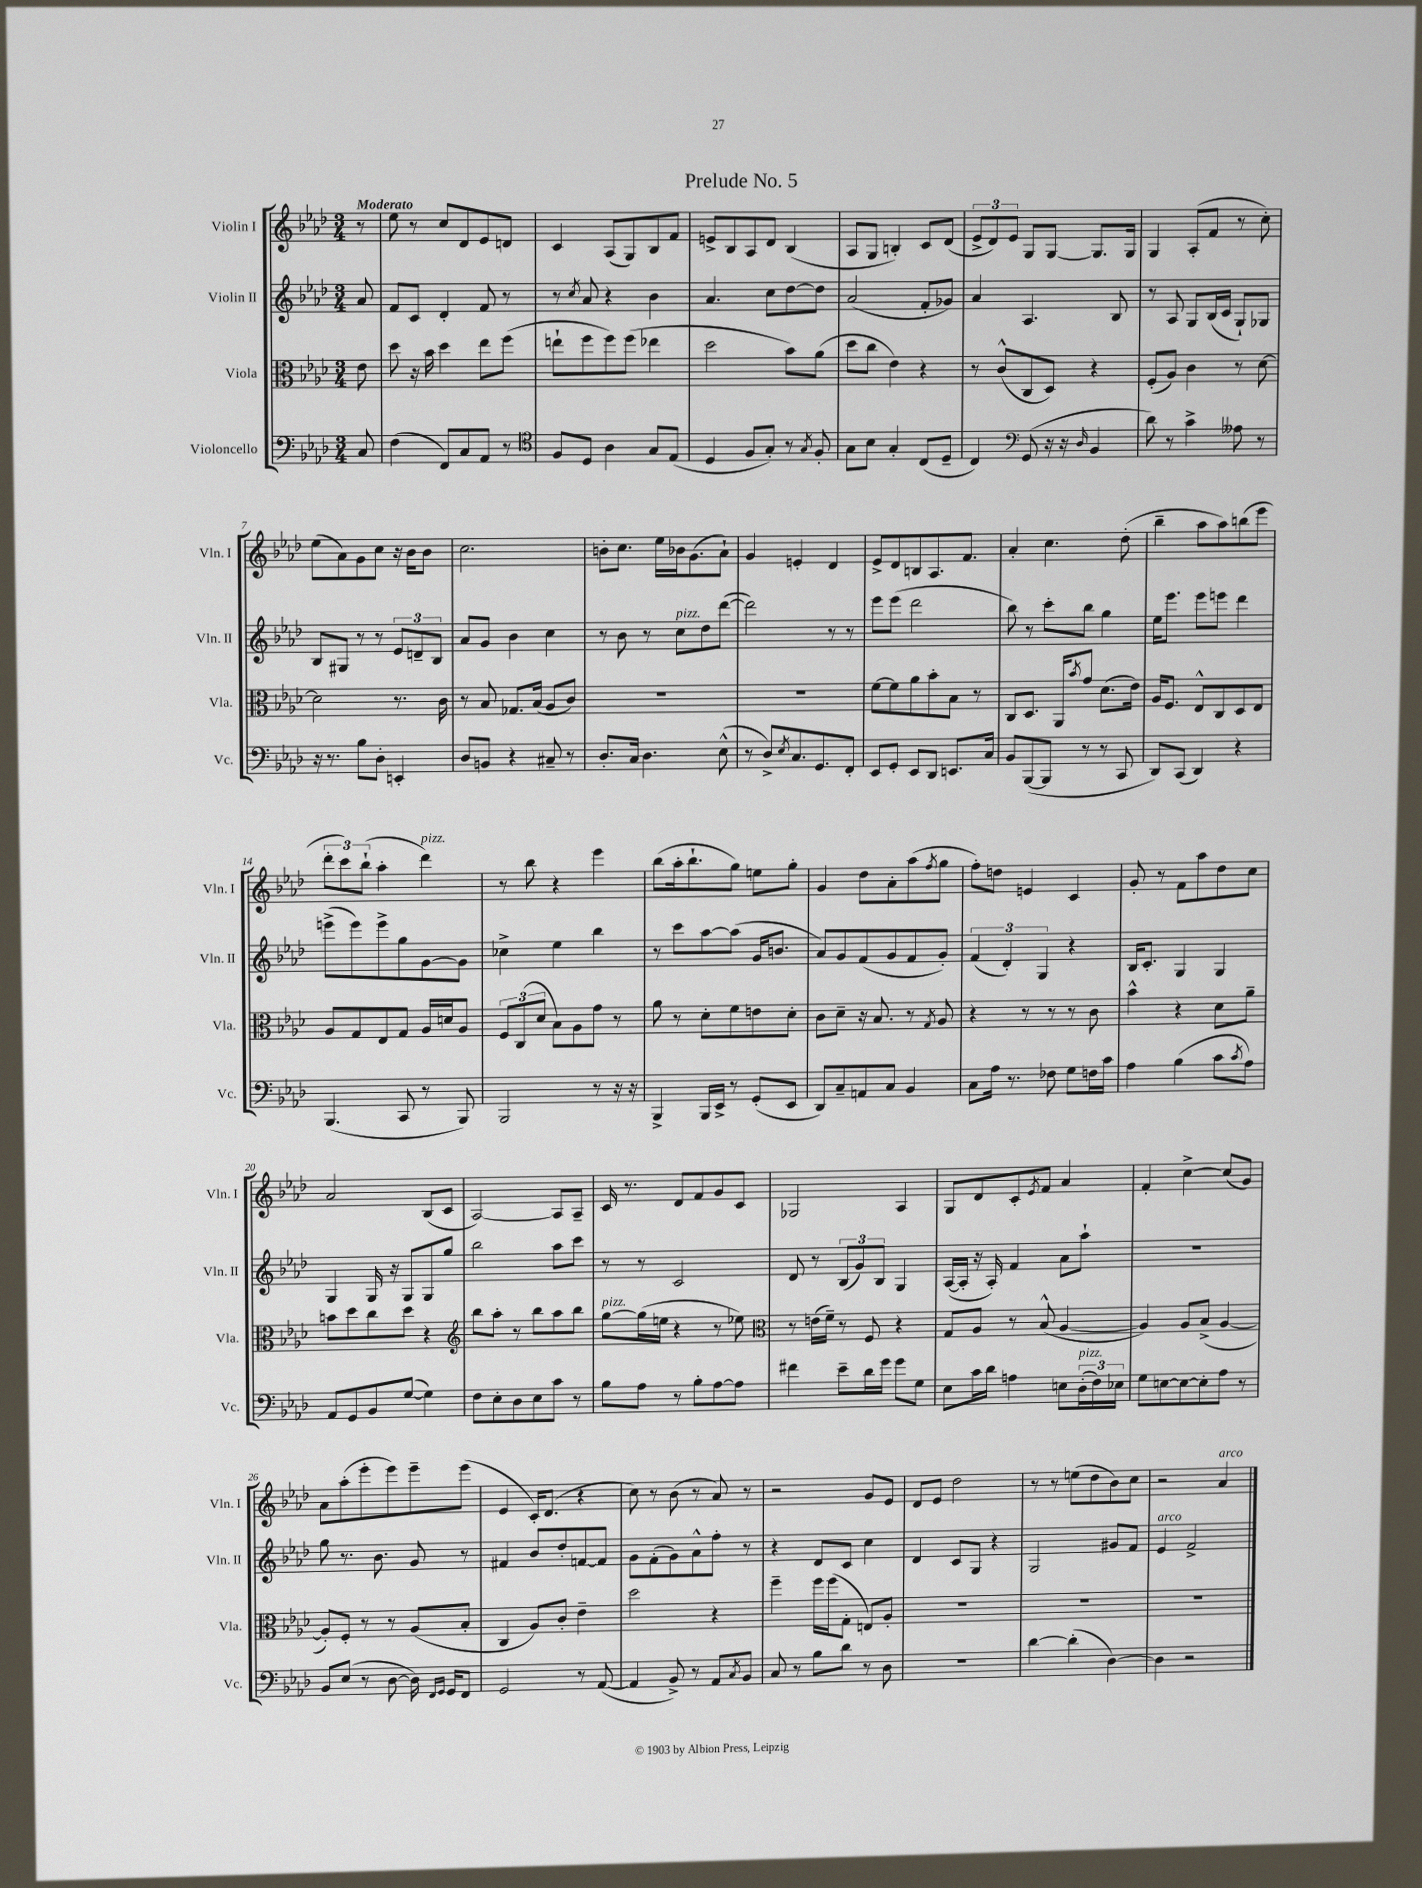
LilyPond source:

\header { title = "Prelude No. 5" }
<<
\new StaffGroup <<
\new Staff = "s0" \with { instrumentName = "Violin I" shortInstrumentName = "Vln. I" } {
    \clef treble \key aes \major \numericTimeSignature \time 3/4 \partial 8 \tempo "Moderato"
    r8 |
    ees''8 r8 c''8 des'8 ees'8 d'8 |
    c'4 aes8( g8) bes8 f'8 |
    e'8-> bes8 aes8 des'8 bes4( |
    aes8 g8 b4-.) c'8 des'8( |
    \tuplet 3/2 { ees'8-> des'8) ees'8 } g8 g8~ g8. g16 |
    g4 aes8-.( f'8 r8 c''8-.) |
    ees''8( aes'8) g'8 c''8 r16 bes'16 bes'8 |
    c''2. |
    b'8-. c''8. ees''16 bes'16 g'8.( aes'8-!) |
    g'4 e'4-. des'4 |
    ees'8-> des'8 b8 aes8. f'8. |
    aes'4-. c''4. des''8-.( |
    bes''4-- aes''8 aes''8) b''8( ees'''8 |
    \tuplet 3/2 { des'''8-. c'''8) bes''8-!( } aes''4-. des'''4^\markup { \italic "pizz." }) |
    r8 bes''8 r4 ees'''4 |
    bes''8( aes''16-. bes''8.-! g''8) e''8 g''8-. |
    g'4 des''8 aes'8-. aes''8( \acciaccatura { f''8 } g''8 |
    f''8-.) d''8 e'4 c'4 |
    g'8-. r8 f'8 aes''8 des''8 c''8 |
    aes'2 bes8( c'8 |
    aes2~) aes8 aes8-- |
    c'16 r8. des'8 f'8 g'8 c'8 |
    ges2 aes4 |
    g8 des'8 c'8-. \acciaccatura { ees'8 } f'8 aes'4 |
    f'4-. c''4~-> c''8( g'8) |
    aes'8 aes''8-.( ees'''8-. ees'''8) ees'''8-- ees'''8( |
    ees'4 c'16-.) des'8.( r4 |
    c''8) r8 bes'8( r8 aes'8) r8 |
    r2 g'8 ees'8 |
    des'8 ees'8 des''2 |
    r8 r8 e''8( des''8 bes'8) c''8 |
    r2 aes'4^\markup { \italic "arco" } \bar "|." |
}
\new Staff = "s1" \with { instrumentName = "Violin II" shortInstrumentName = "Vln. II" } {
    \clef treble \key aes \major \numericTimeSignature \time 3/4 \partial 8
    aes'8 |
    f'8 c'8 des'4-. f'8 r8 |
    r8 \acciaccatura { c''8 } aes'8 r4 bes'4 |
    aes'4. c''8 des''8~ des''8 |
    aes'2( f'8-. ges'8) |
    aes'4 aes4. bes8 |
    r8 aes8 g8 bes16( c'16 g8-!) ges8 |
    bes8 gis8 r8 r8 \tuplet 3/2 { ees'8 d'8-- bes8 } |
    aes'8 g'8 bes'4 c''4 |
    r8 bes'8 r8 c''8^\markup { \italic "pizz." } des''8 des'''8~( |
    des'''2) r8 r8 |
    ees'''8 ees'''8( des'''2 |
    bes''8) r8 c'''8-. bes''8 g''4 |
    ees''16 ees'''8. ees'''8 e'''8 des'''4 |
    e'''8->( e'''8) e'''8-> g''8 g'8~ g'8 |
    ces''4-> ees''4 bes''4 |
    r8 c'''8 aes''8~ aes''8( g'16 b'8. |
    aes'8) g'8 f'8( g'8 f'8 g'8-.) |
    \tuplet 3/2 { f'4( des'4-.) g4 } r4 |
    bes16 c'8.-. g4 g4 |
    g4 g16 r16 g8 g8 g''8 |
    bes''2 aes''8 c'''8 |
    r8 r8 c'2 |
    des'8 r8 \tuplet 3/2 { bes8( g'8) bes8 } g4 |
    aes16~( aes16-. r16 aes16-.) f'4 aes'8 aes''8-! |
    R2. |
    g''8 r8. bes'8. g'8 r8 |
    fis'4 bes'8 des''8-. f'8~ f'8 |
    g'8 f'8-.( g'8) aes'8-^ f''8-. r8 |
    r4 des'8 c'8 c''4 |
    des'4 c'8 g8 r4 |
    g2 gis'8 f'8 |
    ees'4^\markup { \italic "arco" } f'2-> \bar "|." |
}
\new Staff = "s2" \with { instrumentName = "Viola" shortInstrumentName = "Vla." } {
    \clef alto \key aes \major \numericTimeSignature \time 3/4 \partial 8
    ees'8 |
    des''8 r16 bes'16 des''4 ees''8 f''8( |
    e''8-! f''8 f''8) f''8( ees''4 |
    des''2 bes'8) aes'8( |
    des''8 c''8 ees'4) r4 |
    r8 c'8-^( c8 des8) r4 |
    f8-.( aes8) c'4 r8 des'8~ |
    des'2 r8. c'16 |
    r8 bes8 ges8. bes16( aes8 c'8) |
    R2. |
    R2. |
    f'8~ f'8 aes'8 bes'8-. bes8 r8 |
    c8 des8. aes,16 \acciaccatura { bes'8 } g'8 des'8.( ees'16) |
    aes16 f8. ees8-^ c8 des8 ees8 |
    aes8 g8 ees8 g8 aes16 d'16 aes8 |
    \tuplet 3/2 { f8 c8( des'8 } bes8) aes8 g'8 r8 |
    aes'8 r8 des'8-. f'8 e'8 des'8-. |
    c'8 des'8-- r16 bes8. r8 \acciaccatura { g8 } aes8 |
    r4 r8 r8 r8 c'8 |
    bes'4-^ r4 des'8 aes'8-- |
    b'8 des''8 c''8 des''8 r4 |
    \clef treble bes''8 aes''8-. r8 bes''8 aes''8 bes''8 |
    g''8~^\markup { \italic "pizz." } g''16( e''16 r4 r8 ees''8) |
    \clef alto r8 e'16( f'16--) r8 f8 r4 |
    g8 aes8 r8 bes8-^( aes4~ |
    aes4) aes8 bes8->( aes4~ |
    aes8-.) f8-. r8 r8 aes8( bes8-. |
    c4 aes8) c'8-. ees'4-- |
    des''2 r4 |
    f''4-- f''16 f''16( g8-. e8) aes8-. |
    R2. |
    R2. |
    R2. \bar "|." |
}
\new Staff = "s3" \with { instrumentName = "Violoncello" shortInstrumentName = "Vc." } {
    \clef bass \key aes \major \numericTimeSignature \time 3/4 \partial 8
    c8 |
    f4( f,8) c8 aes,8 r8 |
    \clef tenor f8 des8 aes4 g8 ees8( |
    des4 f8 g8-.) r8 \acciaccatura { g8 } f8-. |
    g8 bes8 g4-. c8( des8-- |
    c4) \clef bass g,8( r16 r16 \grace { des16 } bes,4 |
    des'8) r8 c'4-> aeses8 r8 |
    r16 r8. bes8 des8-. e,4-. |
    des8 b,8 r4 cis8-- r8 |
    des8.-. c16 des4. ees8-^( |
    r8 des8->) \acciaccatura { ees8 } c8. g,8. f,8-. |
    ees,8 g,8-. ees,8 des,8 e,8. c16 |
    bes,8 bes,,8~( bes,,8 r8 r8 c,8 |
    des,8) c,8( des,4) r4 |
    bes,,4.( c,8 r8 bes,,8) |
    bes,,2 r8 r16 r16 |
    bes,,4-> bes,,16 ees,16-> r8 g,8-.( ees,8 |
    des,8) c8-- a,8 c8 bes,4 |
    c8 aes16 r8. fes8 g8 f16 c'16 |
    aes4 bes4( c'8 \acciaccatura { c'8 } aes8) |
    aes,8 g,8 bes,8 g8~( g4) |
    f8 ees8-. des8 ees8 c'8 r8 |
    bes8 aes8 r8 bes8-. aes8~ aes8 |
    fis'4 ees'8-- des'16 g'16 g'8 g8 |
    ees8 c'16 des'16 a4 e8 \tuplet 3/2 { des16-.^\markup { \italic "pizz." }( f16) ees16 } |
    g8 e8~ e8~ e8-. aes8 r8 |
    bes,8 ees8( r8 des8~ des16) \grace { f,16 g,16 } g,16 f,8 |
    g,2 r8 aes,8~( |
    aes,4 bes,8->) r8 aes,8 \acciaccatura { c8 } bes,8 |
    c8 r8 bes8 des'8 r8 des8 |
    R2. |
    des'4~ des'4-.( des4~) |
    des4 r2 \bar "|." |
}
>>
>>
